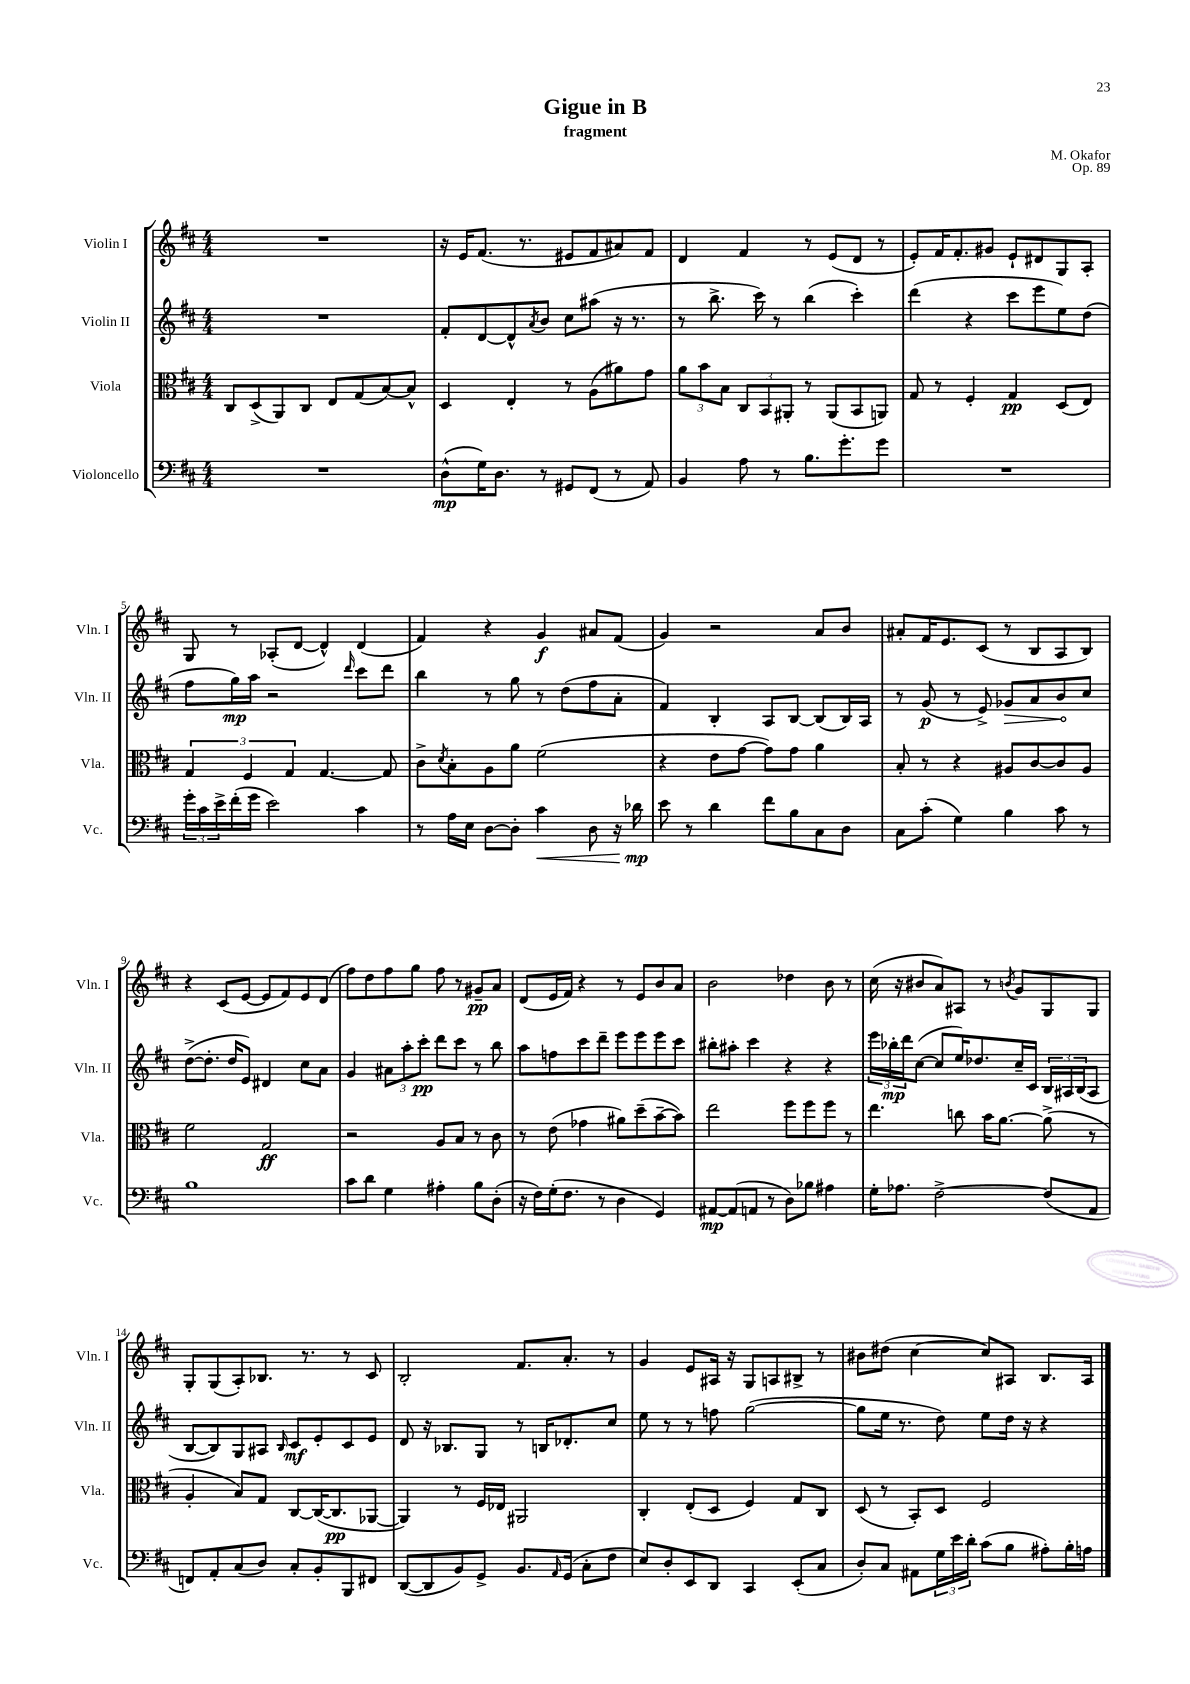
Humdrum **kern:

**kern	**kern	**kern	**kern
*staff4	*staff3	*staff2	*staff1
*clefF4	*clefC3	*clefG2	*clefG2
*k[f#c#]	*k[f#c#]	*k[f#c#]	*k[f#c#]
*M4/4	*M4/4	*M4/4	*M4/4
1r	8C#	1r	1r
.	(8D^	.	.
.	8AA)	.	.
.	8C#	.	.
.	8E	.	.
.	(8G	.	.
.	[8B)	.	.
.	8B^^]	.	.
=	=	=	=
(8D^^	4D	8f#'	16r
.	.	.	16e
16G)	.	[8d	(8.f#
8.D	.	.	.
.	4E'	8d^^]	.
.	.	.	8.r
.	.	8qa	.
8r	.	8b	.
8GG#	8r	8cc#	8e#
(8FF#	(8A	(8aa#	8f#
8r	8a#)	16r	8a#)
.	.	8.r	.
8AA)	8g	.	8f#
=	=	=	=
4BB	12a	8r	4d
.	12b	.	.
.	.	8.bb^	.
.	12B	.	.
8A	12C#	.	4f#
.	.	16ccc#)	.
.	12BB	.	.
8r	.	8r	.
.	12AA#'	.	.
8.B	8r	(4bb	8r
.	(8AA#	.	(8e
8.g'	.	.	.
.	8BB	4ccc#')	8d
8g	8AA)	.	8r
=	=	=	=
1r	8G	(4ddd	8e')
.	8r	.	16f#
.	.	.	8.f#'
.	4F#'	4r	.
.	.	.	8g#
.	4G	8ccc#	8e`
.	.	8eee	8d#
.	(8D	8ee)	8G
.	8E)	(8dd	8A'
=	=	=	=
24g'	6G	8ff#	8G
24c#	.	.	.
24e^	.	.	.
(16f#'	.	16gg)	8r
.	6F#	.	.
16g	.	16aa	.
2e)	.	2r	(8A-'
.	6G	.	.
.	.	.	[8d
.	[4.G	.	4d^^])
.	.	16qqddd	.
4c#	.	8ccc#	(4d
.	8G]	8ddd	.
=	=	=	=
8r	8c#^	4bb	4f#)
.	8qd	.	.
16A	8B'	.	.
16E	.	.	.
[8D	8A	8r	4r
8D']	8a	8gg	.
4c#	(2f#	8r	4g
.	.	(8dd	.
8D	.	8ff#	8a#
16r	.	8a'	(8f#
16d-	.	.	.
=	=	=	=
8e	4r	4f#)	4g)
8r	.	.	.
4d	8e	4B'	2r
.	[8g	.	.
8f#	8g])	8A	.
8B	8g	[8B	.
8C#	4a	(8B]	8a
8D	.	16B)	8b
.	.	16A	.
=	=	=	=
8C#	8B'	8r	8a#'
(8c#'	8r	(8g	16f#
.	.	.	8.e
4G)	4r	8r	.
.	.	8e^)	(8c#
4B	8A#	8g-	8r
.	[8c#	8a	8B
8c#	8c#]	8b	8A
8r	8A#	8cc#	8B)
=	=	=	=
1B	2f#	([8dd^	4r
.	.	8.dd']	.
.	.	.	(8c#
.	.	16dd	.
.	.	8e)	[8e
.	2G	4d#	8e]
.	.	.	8f#)
.	.	8cc#	8e
.	.	8a	(8d
=	=	=	=
8c#	2r	4g	8ff#)
8d	.	.	8dd
4G	.	12a#	8ff#
.	.	12aa'	.
.	.	.	8gg
.	.	12ccc#'	.
4A#'	8A	8ddd	8ff#
.	8B	8ccc#	8r
8B	8r	8r	8g#~
(8D'	8c#	8bb	8a
=	=	=	=
16r	8r	8aa	(8d
16F#)	.	.	.
(16G'	(8e	8ff	16e
8.F#	.	.	16f#)
.	4g-	8ccc#	4r
8r	.	8ddd~	.
4D	8a#)	8eee	8r
.	(8dd~	8eee	8e
4GG)	[8b~	8eee	8b
.	8b])	8ccc#	8a
=	=	=	=
[8AA#	2ee	8bb#'	2b
(8AA#]	.	8aa#'	.
8AA	.	4ccc#	.
8r	.	.	.
8D)	8ff#	4r	4dd-
8B-	8ff#	.	.
4A#	8ff#	4r	8b
.	8r	.	8r
=	=	=	=
16G'	4.ee	24eee	(16cc#
.	.	24bb-'	.
8.A-	.	.	16r
.	.	24ddd	.
.	.	([8cc#	8b#
[2F#^	.	8cc#]	8a)
.	8cc	16ee)	8A#
.	.	8.dd-	.
.	16b	.	8r
.	[8.a	.	.
.	.	.	8qb
.	.	16cc#~	8g
.	.	16c#	.
(8F#]	(8a^]	24B	8G
.	.	24A#	.
.	.	(24B	.
8AA	8r	8A#	8G
=	=	=	=
8FF)	4A'	[8B	8G'
8AA'	.	8B])	(8G
(8C#	8B)	8G	8A')
8D)	8G	8A#	8.B-
.	.	16qqB	.
8C#'	[8C#	8c#	.
.	.	.	8.r
8BB'	(16C#_	8e'	.
.	8.C#]	.	.
8BBB	.	8c#	8r
8FF#	[8AA-	8e	8c#
=	=	=	=
([8DD	4AA-])	8d	2B'
8DD]	.	16r	.
.	.	8.B-	.
8BB)	8r	.	.
8GG^	16F#	8G	.
.	16E-	.	.
8.BB	2AA#	8r	8.f#
.	.	16B	.
16qqAA	.	.	.
(16GG	.	8.d-'	8.a'
8C#'	.	.	.
8F#	.	8cc#	8r
=	=	=	=
8E)	4C#'	8ee	4g
8D'	.	8r	.
8EE	(8E'	8r	8e
8DD	8D	8ff	16A#
.	.	.	16r
4CC#	4F#)	([2gg	8G
.	.	.	8A
(8EE'	8G	.	8B#^
8C#	8C#	.	8r
=	=	=	=
8D')	(8D	8gg]	8b#
8C#	8r	16ee	(8dd#
.	.	8.r	.
8AA#	8BB')	.	[4cc#
24G	8D	8dd)	.
24e	.	.	.
24d'	.	.	.
(8c#	2F#	8ee	8cc#])
8B	.	16dd	8A#
.	.	16r	.
8A#')	.	4r	8.B
16B'	.	.	.
16A	.	.	16A#
==	==	==	==
*-	*-	*-	*-
